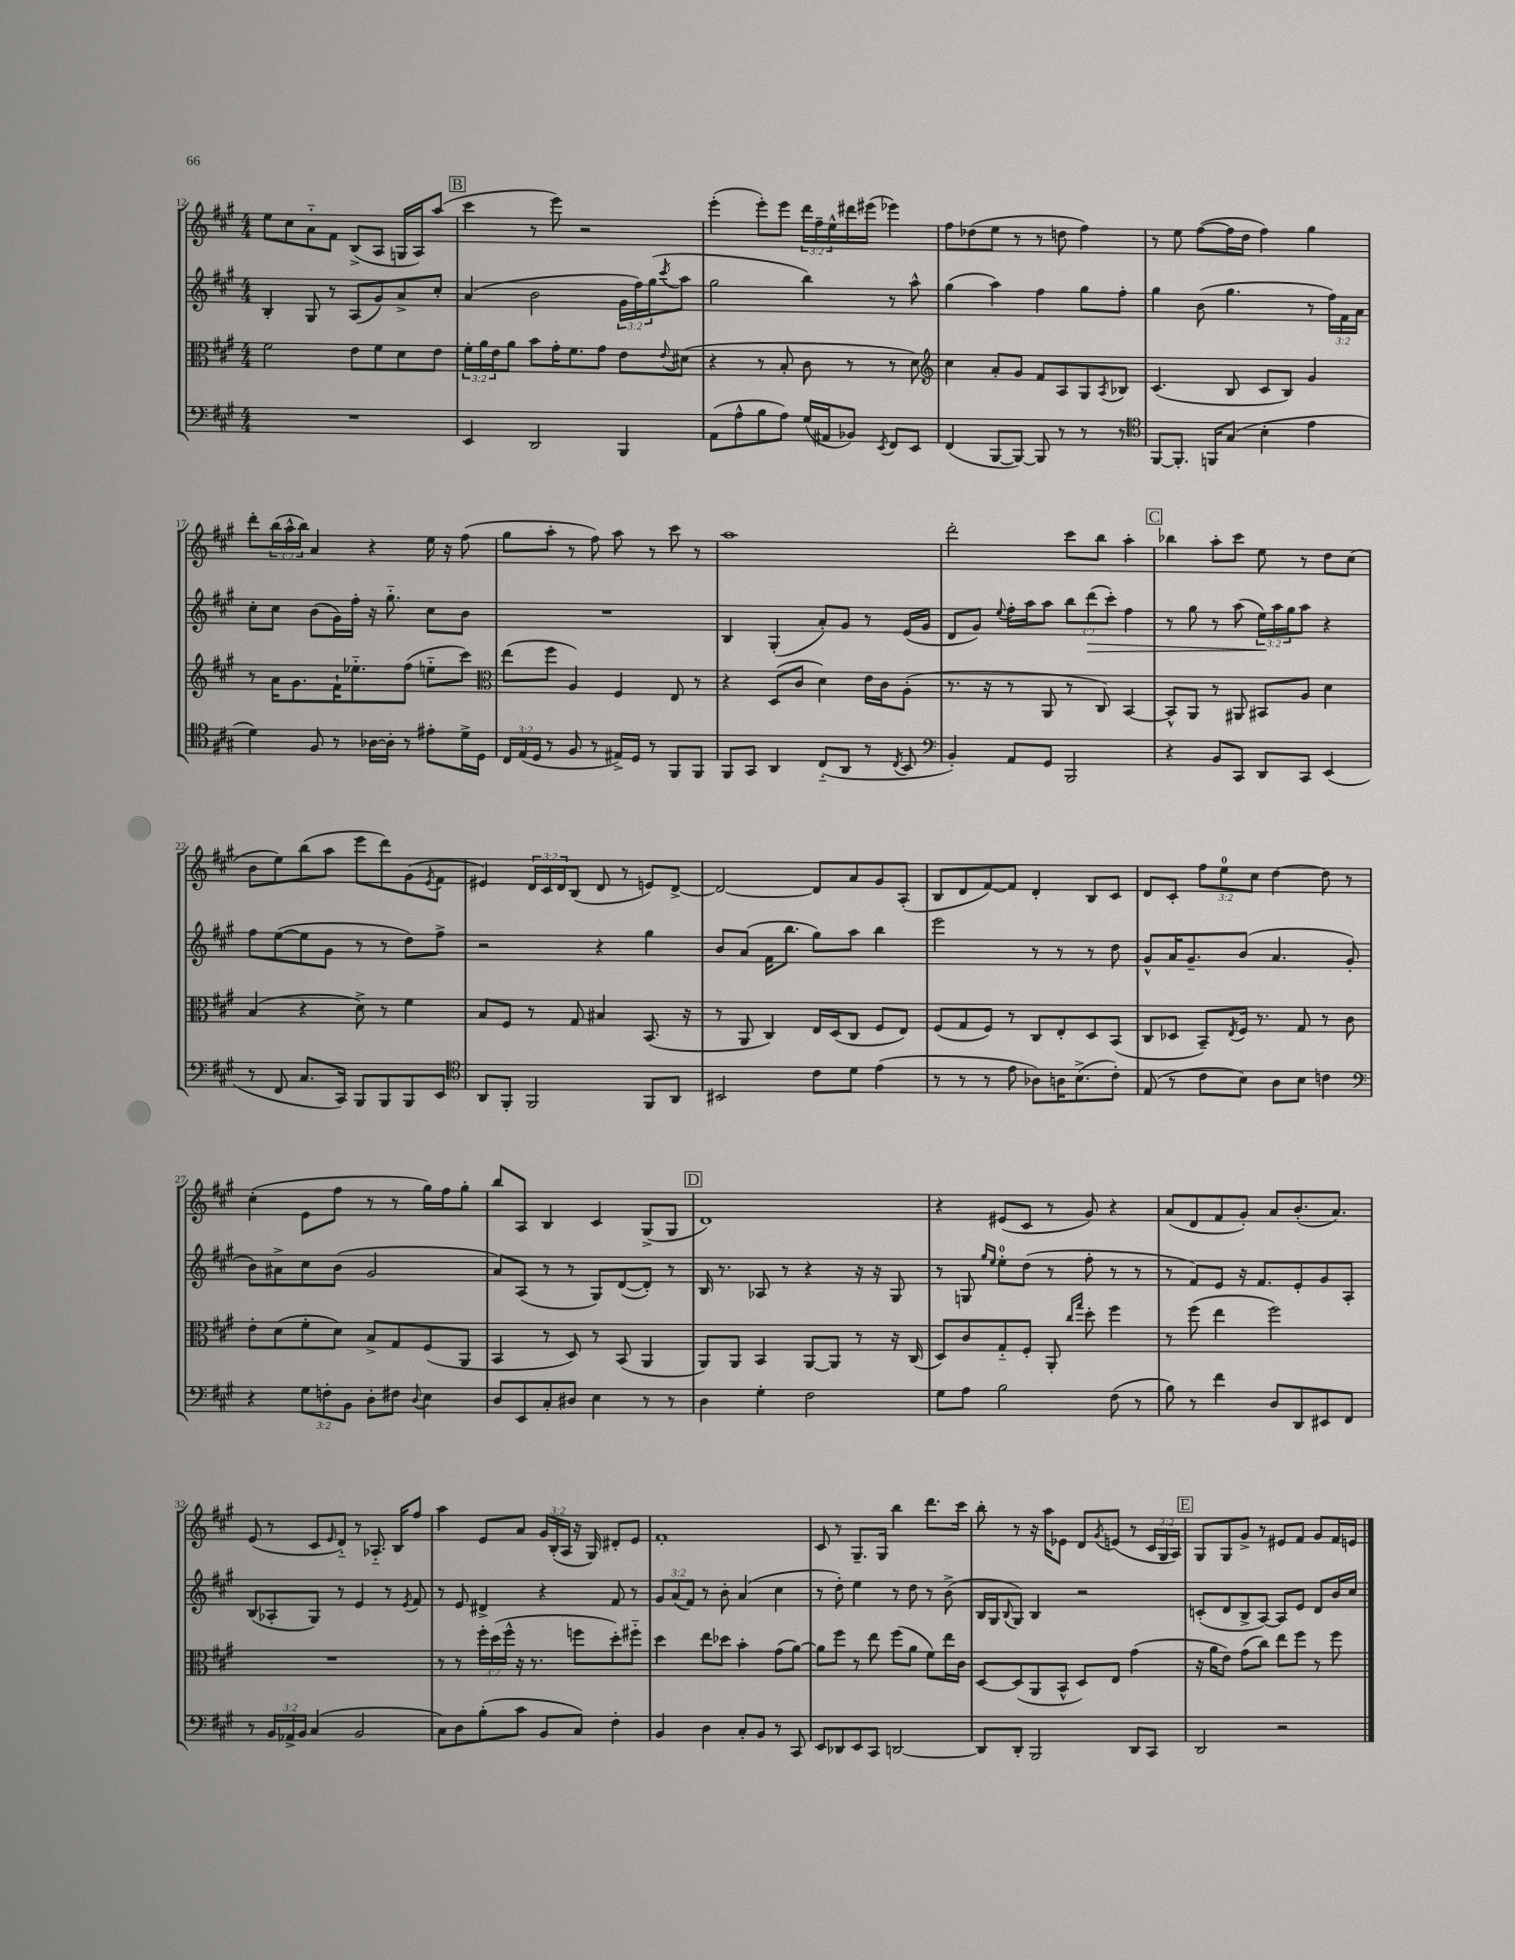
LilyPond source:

<<
\new StaffGroup <<
\new Staff = "s0" {
    \clef treble \key a \major \numericTimeSignature \time 4/4 \override Staff.TupletNumber.text = #tuplet-number::calc-fraction-text
    e''8 cis''8 a'8-_ fis'8 b8->( a8 g16 a16) a''8( |
    \mark \markup { \box "B" } cis'''4 r8 e'''8) r2 |
    e'''4-.( e'''8-.) e'''8 \tuplet 3/2 { d'''16 fis''16-- e''16-^ } dis'''16 eis'''16( ees'''4) |
    fis''8 des''8( e''8 r8 r8 d''8 fis''4) |
    r8 e''8 fis''8~( fis''16 d''16 fis''4) gis''4 |
    d'''8-. \tuplet 3/2 { b''16( a''16-^ b''16) } a'4 r4 e''16 r16 fis''8( |
    gis''8 a''8-. r8 fis''8) a''8 r8 cis'''8 r8 |
    a''1 |
    d'''2-. cis'''8 b''8 a''4-. |
    \mark \markup { \box "C" } bes''4 a''8-. cis'''8 e''8 r8 d''8 cis''8( |
    b'8 e''8) b''8( a''8 e'''8 d'''8) gis'8( \acciaccatura { e'8 } fis'8 |
    eis'4) \tuplet 3/2 { d'16 cis'16 d'16 } b8( d'8 r8 e'8) d'8~-> |
    d'2~ d'8 a'8 gis'8 a8-.( |
    b8 d'8 fis'8~) fis'8 d'4-. b8 cis'8 |
    d'8 cis'8-. \tuplet 3/2 { fis''8 e''8-0 cis''8 } d''4~ d''8 r8 |
    cis''4-.( e'8 fis''8 r8 r8 gis''16) fis''16 gis''8-. |
    b''8 a8 b4 cis'4 gis8->( gis8 |
    \mark \markup { \box "D" } d'1) |
    r4 eis'8( cis'8 r8 gis'8) r4 |
    a'8( d'8 fis'8 gis'8-.) a'8 b'8.-.( a'8.) |
    e'8( r8 cis'8 \grace { e'16 } d'8-_) r8 aes8.-_ b16 fis''8 |
    a''4 e'8 a'8 \tuplet 3/2 { gis'16 b16-.( a16 } r16 gis16) dis'8-. e'8 |
    fis'1-. |
    cis'8 r8 gis8.-- gis16 b''4 d'''8. cis'''16 |
    b''8-. r8 r16 a''16 ees'8 d'8 \acciaccatura { gis'8 } e'8( r8 \tuplet 3/2 { cis'16 gis16 a16) } |
    \mark \markup { \box "E" } gis8 gis8 gis'8-> r8 eis'8 fis'8 gis'8 fis'16 e'16 \bar "|." |
}
\new Staff = "s1" {
    \clef treble \key a \major \numericTimeSignature \time 4/4 \override Staff.TupletNumber.text = #tuplet-number::calc-fraction-text
    b4-. gis8 r8 a8( gis'8) a'8-> cis''8-. |
    \mark \markup { \box "B" } a'4( b'2 \tuplet 3/2 { gis'16 fis''16) gis''16( } \acciaccatura { cis'''8 } a''8 |
    gis''2 b''4) r8 a''8-^ |
    gis''4( a''4) fis''4 gis''8 fis''8-. |
    gis''4 b'8( gis''4. r8 \tuplet 3/2 { fis''16) fis'16 a'16 } |
    cis''8-. cis''8 b'8( gis'16) fis''16-. r16 gis''8.-_ cis''8 b'8 |
    R1 |
    b4 gis4-.( a'8-.) gis'8 r8 e'16( gis'16 |
    d'8 gis'8) \appoggiatura { e''8 } fis''16-. a''16 a''8 \tuplet 3/2 { b''8 d'''8\>( cis'''8-.) } fis''4 |
    \mark \markup { \box "C" } r8 gis''8 r8 a''8( \tuplet 3/2 { e''16\!) a''16 gis''16 } a''8 r4 |
    fis''8 e''8~( e''8 gis'8 r8 r8 d''8) fis''8-> |
    r2 r4 gis''4 |
    b'8 a'8( fis'16 b''8. gis''8) a''8 b''4 |
    e'''2 r8 r8 r8 d''8 |
    gis'8-^ a'16 gis'8.-- b'8( a'4. gis'8-. |
    b'8) ais'8-> cis''8 b'8( gis'2 |
    a'8) a8( r8 r8 gis8) d'8~( d'8-.) r8 |
    \mark \markup { \box "D" } b16 r8. aes8 r8 r4 r16 r16 gis8 |
    r8 g8 \grace { gis''16 e''16 } e''8-0-. d''8( r8 fis''8-. r8 r8 |
    r8 fis'8) e'8 r16 fis'8. e'8-. gis'8 a8-. |
    b8( aes8-. gis8) r8 e'4 r8 \acciaccatura { e'8 } fis'8 |
    r8 e'8 dis'4-> r4 fis'8 r8 |
    \tuplet 3/2 { gis'8 a'8( fis'8) } r8 b'8-. a'4( cis''4 |
    r8 d''8-.) e''4 r8 d''8 r8 b'8->( |
    b16 gis16 \appoggiatura { b8 } gis8) b4 r2 |
    \mark \markup { \box "E" } c'8-.( d'8 b8-> a8~) a8 e'8 d'8 b'16 cis''16 \bar "|." |
}
\new Staff = "s2" {
    \clef alto \key a \major \numericTimeSignature \time 4/4 \override Staff.TupletNumber.text = #tuplet-number::calc-fraction-text
    fis'2 e'8 fis'8 d'8 e'8 |
    \mark \markup { \box "B" } \tuplet 3/2 { fis'16-. a'16 e'16 } a'8 b'8 gis'16-. fis'8. gis'8 e'8 \appoggiatura { e'8 } dis'8( |
    r4 r8 b8-. cis'8 r8 r8 d'8) |
    \clef treble cis''4 a'8-. gis'8 fis'8 a8 gis8 \acciaccatura { a8 } bes8 |
    cis'4.( b8 cis'8 b8) gis'4 |
    r8 a'16 gis'8. fis'16-! ees''8.-_ fis''8( e''8-_ cis'''8) |
    \clef alto e''8( fis''8 a4) fis4 e8 r8 |
    r4 d8( cis'8 d'4) e'16 cis'16 a8-.( |
    r8. r16 r8 a,8 r8 cis8) b,4~ |
    \mark \markup { \box "C" } b,8-^ a,8 r8 ais,8 bis,8 a8 d'4 |
    b4( r4 d'8->) r8 fis'4 |
    b8 fis8 r8 gis8 bis4 b,8.( r16 |
    r8 a,8 cis4) e16 d16( cis8 fis8 e8) |
    fis8( gis8 fis8) r8 cis8 e8-. d8 b,8( |
    cis8 des8 b,8--) \acciaccatura { e8 } fis16 r8. gis8 r8 cis'8 |
    e'8-. d'8( fis'8-. d'8) b8-> gis8 fis8( a,8 |
    b,4 r8 d8) r8 b,8( a,4 |
    \mark \markup { \box "D" } a,8) a,8 b,4 a,8~ a,8 r8 r16 cis16( |
    d8) cis'8 gis8-_ fis8-. a,8-. \grace { cis''16 gis''16 } d''8-. fis''4 |
    r8 fis''8( e''4 fis''2) |
    R1 |
    r8 r8 \tuplet 3/2 { fis''16-. d''16( fis''16-^ } r16 r8. f''8 d''8-.) fis''8-_ |
    d''4 e''8 des''8 b'4-. gis'8( a'8~) |
    a'8 fis''8 r8 e''8 fis''8( a'8 fis'8) e''16 cis'16 |
    d8~ d8( a,8 b,8-^ d8) e8 gis'4( |
    \mark \markup { \box "E" } r16 a'16 e'8) gis'8( cis''8) e''8 fis''8 r8 fis''8 \bar "|." |
}
\new Staff = "s3" {
    \clef bass \key a \major \numericTimeSignature \time 4/4 \override Staff.TupletNumber.text = #tuplet-number::calc-fraction-text
    R1 |
    \mark \markup { \box "B" } e,4 d,2 b,,4 |
    a,8( a8-^ b8 a8) gis16( ais,16 bes,8) \acciaccatura { e,8 } fis,8 e,8 |
    fis,4( b,,8~ b,,8~) b,,8 r8 r8 r8 |
    \clef tenor fis,8~ fis,8.-. f,16 gis8( b4-. e'4 |
    d'4) fis8 r8 aes16~ aes16-. r8 eis'8-. d'16-> d16 |
    \tuplet 3/2 { cis16 e16( d16 } r8 fis8 r8 eis16->) d16 r8 fis,8 fis,8 |
    fis,8 gis,8 a,4 cis8-_( a,8 r8 \acciaccatura { cis8 } b,8 |
    \clef bass b,4-.) a,8 gis,8 b,,2 |
    \mark \markup { \box "C" } r4 b,8 cis,8 d,8 cis,8 e,4( |
    r8 fis,8 cis8. cis,16) b,,8 b,,8 b,,8 e,8 |
    \clef tenor a,8 fis,8-. fis,2 fis,8 a,8 |
    bis,2 cis'8 d'8 e'4( |
    r8 r8 r8 e'8 aes8) a16 b8.->( cis'8-.) |
    e8( r8 cis'8 b8) a8 b8 c'4 |
    \clef bass r4 \tuplet 3/2 { gis8 f8-. b,8 } d8-. fis8 \appoggiatura { d8 } e4 |
    d8 e,8 cis8-. dis8 e4 r8 r8 |
    \mark \markup { \box "D" } d4 gis4-. fis2 |
    gis8 a8 b2 fis8( r8 |
    b8) r8 fis'4 d8 d,8 eis,8 fis,8 |
    r8 \tuplet 3/2 { b,16 aes,16-> b,16 } cis4( b,2 |
    cis8) d8 b8-.( cis'8 b,8 cis8) fis4-. |
    b,4 d4 cis8-. b,8 r8 cis,8 |
    e,8 des,8 e,8 cis,8 d,2~ |
    d,8 d,8-. b,,2 d,8 cis,8 |
    \mark \markup { \box "E" } d,2 r2 \bar "|." |
}
>>
>>
\layout { \context { \Score currentBarNumber = #12 } }
